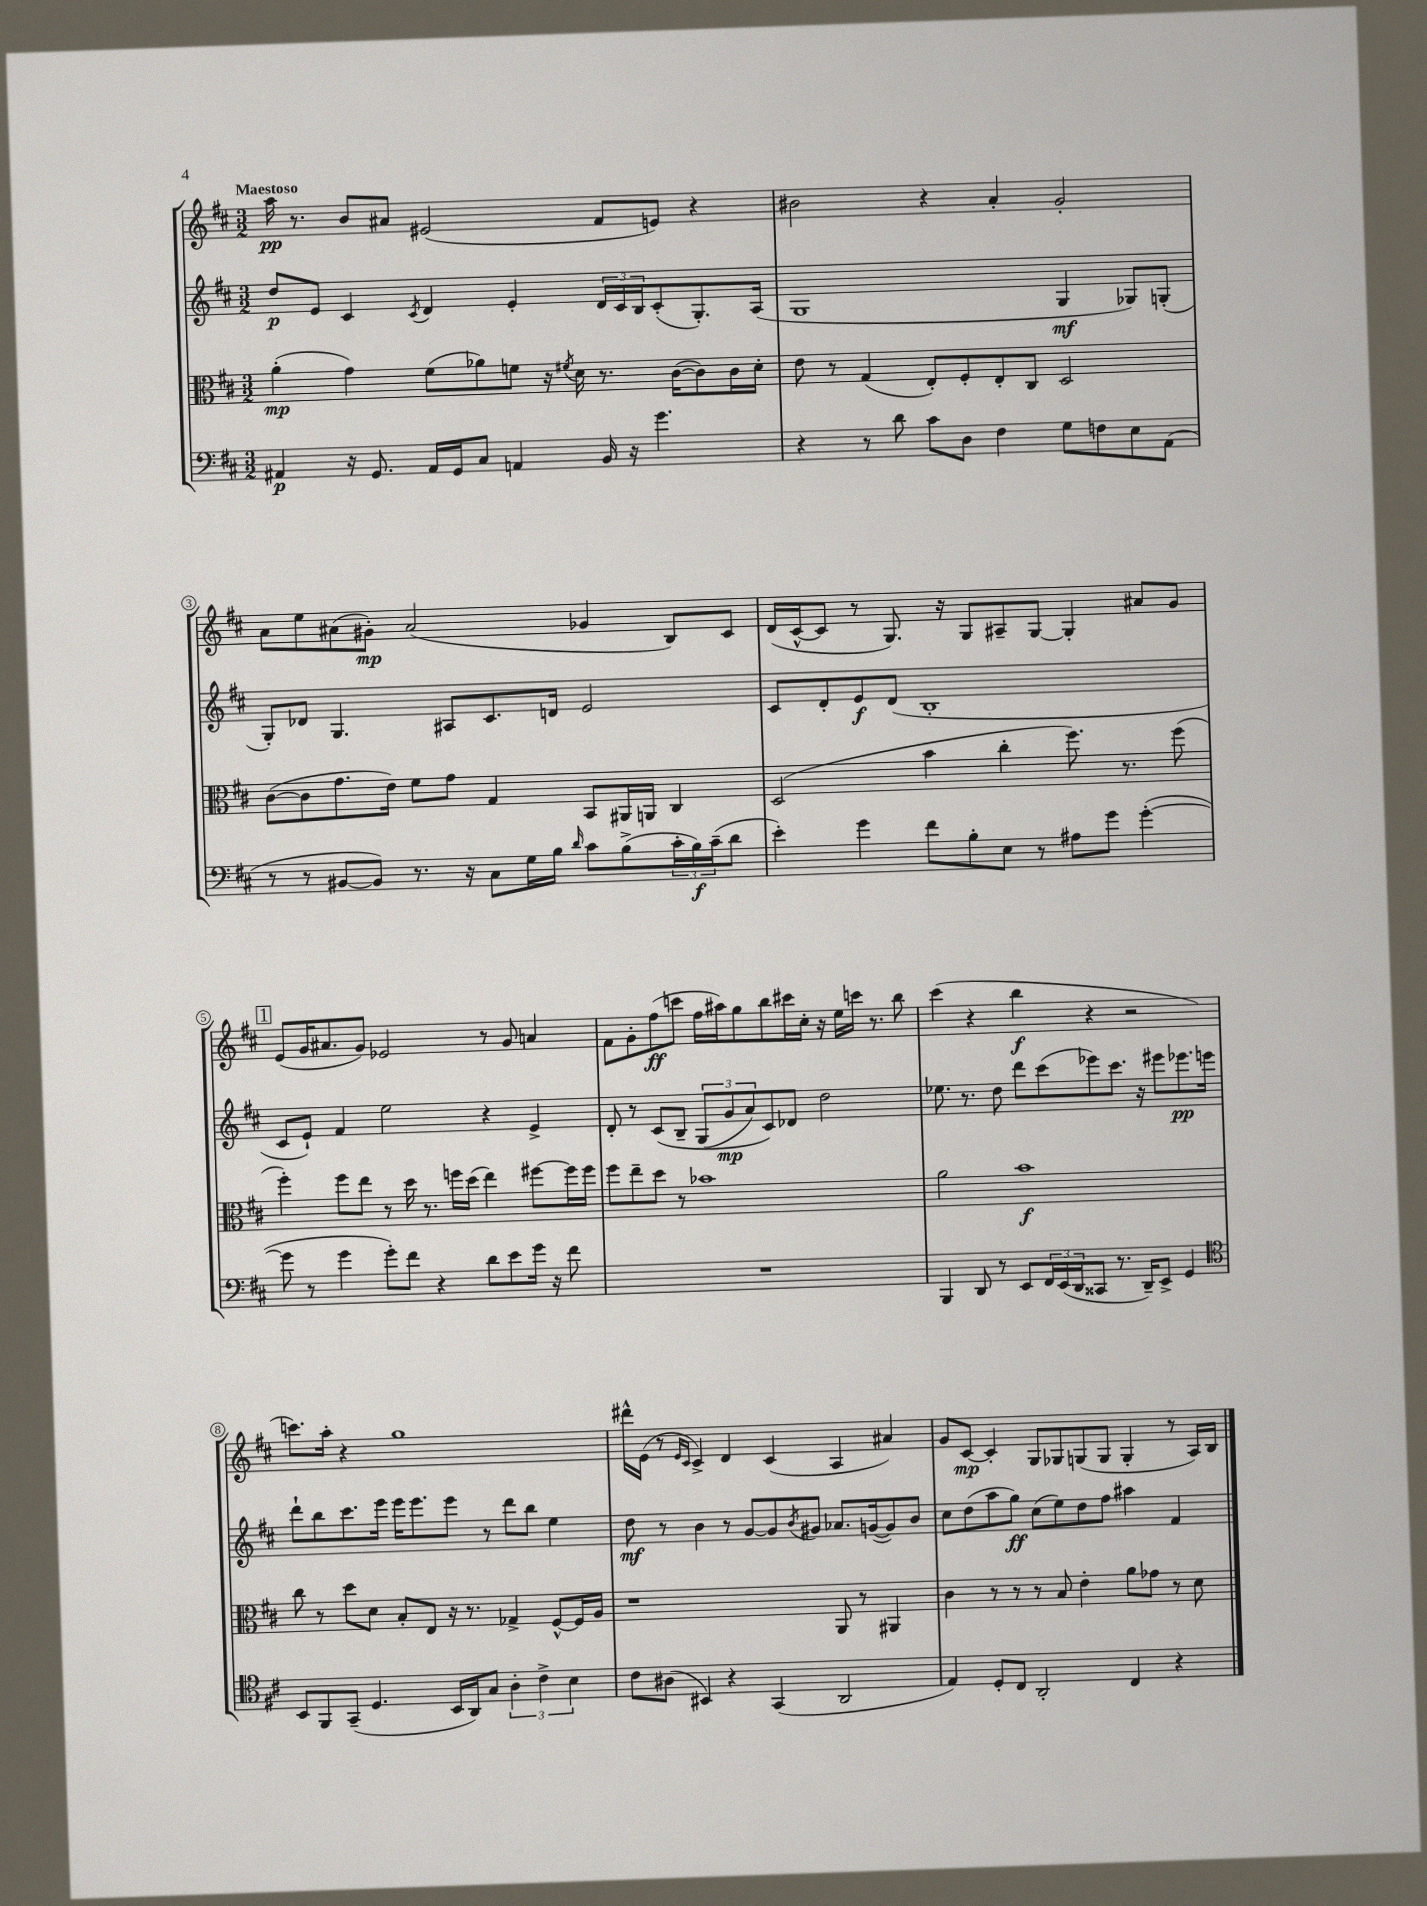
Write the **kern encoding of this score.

**kern	**kern	**kern	**kern
*staff4	*staff3	*staff2	*staff1
*clefF4	*clefC3	*clefG2	*clefG2
*k[f#c#]	*k[f#c#]	*k[f#c#]	*k[f#c#]
*M3/2	*M3/2	*M3/2	*M3/2
4AA#	(4a'	8dd	16aa
.	.	.	8.r
.	.	8e	.
16r	4g)	4c#	8b
8.GG	.	.	.
.	.	.	8a#
.	.	8qc#	.
16AA#	(8f#	4d	(2e#
16GG	.	.	.
8C#	8a-)	.	.
4AA	8f	4e'	.
.	16r	.	.
.	8qf#	.	.
.	16d	.	.
16BB	8.r	24d	8f#
.	.	24c#	.
16r	.	.	.
.	.	24B	.
4.g	.	(8c#'	8e)
.	([16c#	.	.
.	8c#])	8.G')	4r
.	16c#	.	.
.	16d'	(16A	.
=	=	=	=
4r	8e	1G	2b#
.	8r	.	.
8r	(4G	.	.
8d	.	.	.
8c#	8E')	.	4r
8D	8F#'	.	.
4F#	8E'	.	4a'
.	8C#	.	.
8G	2D	4G	2g'
8F	.	.	.
8E	.	8G-)	.
(8AA	.	(8G'	.
=	=	=	=
8r	([8c#	8G')	8a
8r	8c#]	8d-	8ee
[8BB#	8.g	4.G	(8a#
8BB#])	.	.	8g#')
.	16e)	.	.
8.r	8f#	.	(2a#
.	8g	8A#	.
16r	.	.	.
8C#	4G	8.c#	.
16G	.	.	.
16B	.	16d	.
16qqd	.	.	.
8c#	8BB	2e	4g-
(8B^	16AA#	.	.
.	16AA	.	.
24c#'	4C#	.	8B)
24B)	.	.	.
(24c#~	.	.	.
8d	.	.	8c#
=	=	=	=
4e')	(2D	8c#	(16d
.	.	.	[16c#^^
.	.	8d'	8c#]
4g	.	8e	8r
.	.	(8d	8.G)
8f#	4b	1B'	.
.	.	.	16r
8B'	.	.	8G
8E	4cc#'	.	8A#~
8r	.	.	[8G
8A#	8.ff#)	.	4G']
8g	.	.	.
.	8.r	.	.
([4g'	.	.	8a#
.	(8ff#	.	8g
=	=	=	=
8g]	4ff#')	8c#	(8e
8r	.	8e`)	16g
.	.	.	8.a#
4g	8ff#	4f#	.
.	8ee	.	8g)
8g')	8r	2ee	2e-
8f#	16dd	.	.
.	8.r	.	.
4r	.	.	.
.	16ff	.	.
.	(16dd	.	.
8d	4ee)	4r	8r
8e	.	.	8g
16g	[8ff#	4e^	4a
16r	.	.	.
8f#	16ff#]	.	.
.	16ff#	.	.
=	=	=	=
1.r	8ff#	8d'	8f#
.	8ee~	8r	8g'
.	8dd	&(8c#	(8ff#
.	8r	8B~	8ccc
.	1b-	(12G	16ff#
.	.	.	16aa#)
.	.	12g	.
.	.	.	8gg
.	.	12a)	.
.	.	8c#&)	8bb
.	.	8d-	16ccc#
.	.	.	16cc#'
.	.	2dd	16r
.	.	.	16ee
.	.	.	16ccc
.	.	.	8.r
.	.	.	8bb
=	=	=	=
4BBB	2a	8.ee-	(4ccc#
.	.	8.r	.
8DD	.	.	4r
8r	.	8dd	.
8EE	1b	8ddd	4bb
24FF#	.	(8ccc#	.
(24EE	.	.	.
24DD	.	.	.
8CC##	.	8eee-)	4r
8.r	.	8.ccc#	.
.	.	.	2r
16DD~)	.	16r	.
8EE^	.	8eee#	.
4GG	.	8.eee-	.
.	.	16eee	.
=	=	=	=
*clefC4	*	*	*
8BB	8cc#	8ddd`	8.ccc)
8FF#	8r	8bb	.
.	.	.	16aa'
(8GG~	8dd	8.ccc#	4r
4.D	8d	.	.
.	.	16eee	.
.	8B'	16eee	1gg
.	.	8.eee	.
.	8E	.	.
16BB	16r	8eee	.
16AA)	8.r	.	.
8G	.	8r	.
6A'	4G-^	8ddd	.
.	.	8bb	.
6c#^	.	.	.
.	[8F#^^	4ee	.
6B	.	.	.
.	16F#]	.	.
.	16A	.	.
=	=	=	=
8c#	1r	8dd	16ddd#^^
.	.	.	(16e
(8A#	.	8r	8r
.	.	.	16qqe
.	.	.	16qqc#
4BB#)	.	4b	4c#^)
4r	.	8r	4d
.	.	[8g	.
(4GG	.	8g]	(4c#
.	.	8qb	.
.	.	8g#	.
2AA	8AA	8.a-	4A
.	8r	.	.
.	.	([16g	.
.	4AA#	8g])	4a#)
.	.	8b	.
=	=	=	=
4E)	4c#	8cc#	8g
.	.	(8dd	[8c#
8D'	8r	8aa	4c#']
8C#	8r	8gg)	.
2AA'	8r	(8cc#	8G
.	8B	8ee)	8G-
.	4e'	8dd	(8G
.	.	8ff#	8G
4C#	8a	4aa#	4G'
.	8g-	.	.
4r	8r	4f#	8r
.	8d	.	16A)
.	.	.	16B
==	==	==	==
*-	*-	*-	*-
